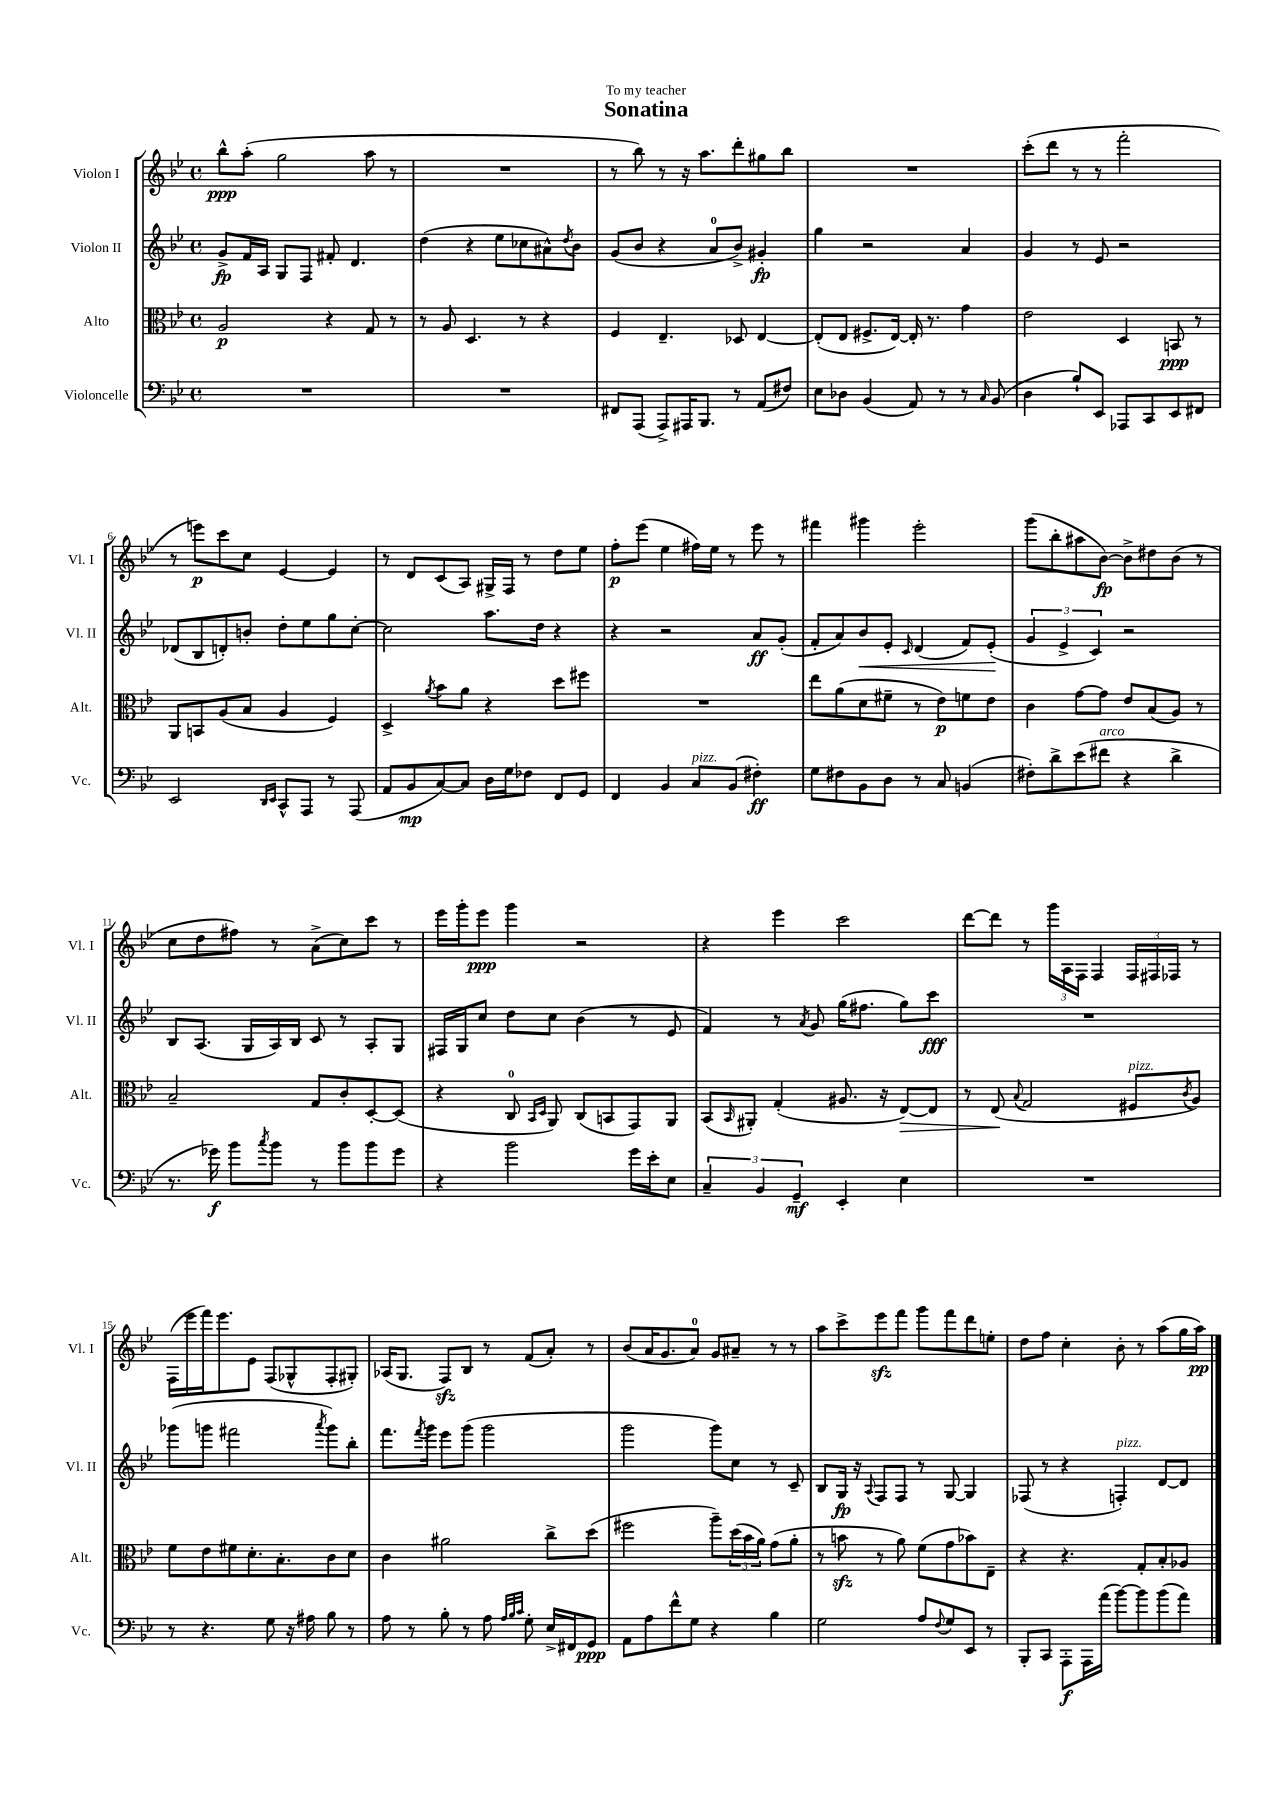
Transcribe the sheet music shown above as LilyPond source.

\header { title = "Sonatina" dedication = "To my teacher" }
<<
\new StaffGroup <<
\new Staff = "s0" \with { instrumentName = "Violon I" shortInstrumentName = "Vl. I" } {
    \clef treble \key bes \major \defaultTimeSignature \time 4/4
    bes''8-^\ppp a''8-.( g''2 a''8 r8 |
    R1 |
    r8 bes''8) r8 r16 a''8. d'''8-. gis''8 bes''8 |
    R1 |
    c'''8-.( d'''8 r8 r8 f'''2-. |
    r8 e'''8\p) c'''8 c''8 ees'4~ ees'4 |
    r8 d'8 c'8( a8) gis16-> f16 r8 d''8 ees''8 |
    f''8-.\p ees'''8( ees''4 fis''16) ees''16 r8 ees'''8 r8 |
    fis'''4 gis'''4 ees'''2-. |
    g'''8( bes''8-. ais''8 bes'8~\fp) bes'8-> dis''8 bes'8( r8 |
    c''8 d''8 fis''8) r8 a'8->( c''8) c'''8 r8 |
    ees'''16 g'''16-. ees'''8\ppp g'''4 r2 |
    r4 ees'''4 c'''2 |
    d'''8~ d'''8 r8 \tuplet 3/2 { g'''16 a16 f16 } f4 \tuplet 3/2 { f16 fis16 fes16 } r8 |
    f16( ees'''16 f'''16) ees'''8. ees'8 f8( ges8-^ f8-. gis8-.) |
    aes16( g8. f8\sfz) bes8 r8 f'8( a'8-.) r8 |
    bes'8( a'16 g'8. a'8-0) g'8 ais'8-- r8 r8 |
    a''8 c'''8-> ees'''8\sfz f'''8 g'''8 f'''8 d'''8 e''8-. |
    d''8 f''8 c''4-. bes'8-. r8 a''8( g''16 a''16\pp) \bar "|." |
}
\new Staff = "s1" \with { instrumentName = "Violon II" shortInstrumentName = "Vl. II" } {
    \clef treble \key bes \major \defaultTimeSignature \time 4/4
    g'8->\fp f'16 a16 g8 f8 fis'8-. d'4. |
    d''4( r4 ees''8 ces''8 ais'8-^) \acciaccatura { d''8 } bes'8 |
    g'8( bes'8 r4 a'8-0 bes'8->) gis'4-.\fp |
    g''4 r2 a'4 |
    g'4 r8 ees'8 r2 |
    des'8( bes8 d'8-.) b'8-. d''8-. ees''8 g''8 c''8~-. |
    c''2 a''8. d''16 r4 |
    r4 r2 a'8\ff g'8-.( |
    f'8-. a'8) bes'8\< ees'8-. \grace { c'16 } d'4( f'8) ees'8-.\!( |
    \tuplet 3/2 { g'4 ees'4-> c'4) } r2 |
    bes8 a8.( g16 a16) bes16 c'8 r8 a8-. g8 |
    fis16 g16 c''8 d''8 c''8 bes'4( r8 ees'8 |
    f'4) r8 \acciaccatura { a'8 } g'8 g''16( fis''8. g''8) c'''8\fff |
    R1 |
    ges'''8( g'''8 fis'''2 \acciaccatura { a'''8 } g'''8) bes''8-. |
    f'''8. \acciaccatura { f'''8 } g'''16 ees'''8 g'''8( g'''2 |
    g'''2 g'''8) c''8 r8 c'8-- |
    bes8 g16\fp r16 \appoggiatura { a8 } f8 f8 r8 g8~ g4 |
    fes8( r8 r4 f4-.^\markup { \italic "pizz." }) d'8~ d'8 \bar "|." |
}
\new Staff = "s2" \with { instrumentName = "Alto" shortInstrumentName = "Alt." } {
    \clef alto \key bes \major \defaultTimeSignature \time 4/4
    a2\p r4 g8 r8 |
    r8 a8 d4. r8 r4 |
    f4 ees4.-- des8 ees4~ |
    ees8-.( ees8 fis8.-> ees16~) ees16-. r8. g'4 |
    ees'2 d4 b,8\ppp r8 |
    a,8 b,8 a8( bes8 a4 f4) |
    d4-> \acciaccatura { a'8 } bes'8 a'8 r4 d''8 fis''8 |
    R1 |
    ees''8 a'8( d'8 fis'8-- r8 ees'8\p) f'8 ees'8 |
    c'4 g'8~ g'8 ees'8 bes8( a8) r8 |
    bes2-- g8 c'8-. d8~-. d8( |
    r4 c8-0 \grace { bes,16 d16 } a,8) c8( b,8 g,8) a,8 |
    bes,8( \grace { bes,16 } ais,8-.) g4-.( ais8. r16 ees8~\>) ees8 |
    r8 ees8\!( \appoggiatura { bes8 } g2 fis8^\markup { \italic "pizz." } \acciaccatura { c'8 } a8) |
    f'8 ees'8 fis'8 d'8.-. bes8.-. c'8 d'8 |
    c'4 ais'2 c''8-> d''8( |
    fis''2 a''8--) \tuplet 3/2 { d''16( bes'16 a'16) } g'8( a'8-. |
    r8 b'8\sfz r8 a'8) f'8( g'8 bes'8) ees8-- |
    r4 r4. g8-. bes8-. aes8 \bar "|." |
}
\new Staff = "s3" \with { instrumentName = "Violoncelle" shortInstrumentName = "Vc." } {
    \clef bass \key bes \major \defaultTimeSignature \time 4/4
    R1 |
    R1 |
    fis,8 a,,8( a,,8->) ais,,16 bes,,8. r8 a,8( fis8) |
    ees8 des8 bes,4( a,8) r8 r8 \grace { c16 } bes,8( |
    d4 bes8-!) ees,8 aes,,8 c,8 ees,8 fis,8 |
    ees,2 \grace { d,16 ees,16 } c,8-^ a,,8 r8 a,,8( |
    a,8 bes,8\mp c8~) c8 d16 g16 fes8 f,8 g,8 |
    f,4 bes,4 c8^\markup { \italic "pizz." } bes,8( fis4-.\ff) |
    g8 fis8 bes,8 d8 r8 c8 b,4( |
    fis8-.) d'8-> ees'8( fis'8^\markup { \italic "arco" } r4 d'4-> |
    r8. ges'16\f) bes'8 \acciaccatura { c''8 } bes'8 r8 bes'8 bes'8 ges'8 |
    r4 bes'2 g'16 ees'16-. ees8 |
    \tuplet 3/2 { c4-- bes,4 g,4--\mf } ees,4-. ees4 |
    R1 |
    r8 r4. g8 r16 ais16 bes8 r8 |
    a8 r8 bes8-. r8 a8 \grace { a32 bes32 c'32 } g8-. ees16-> fis,16 g,8\ppp |
    a,8 a8 f'8-^ g8 r4 bes4 |
    g2 a8 \appoggiatura { f8 } g8 ees,8 r8 |
    bes,,8-. c,8 a,,8-.\f a,,16 a'16( bes'8~) bes'8 bes'8( a'8) \bar "|." |
}
>>
>>
